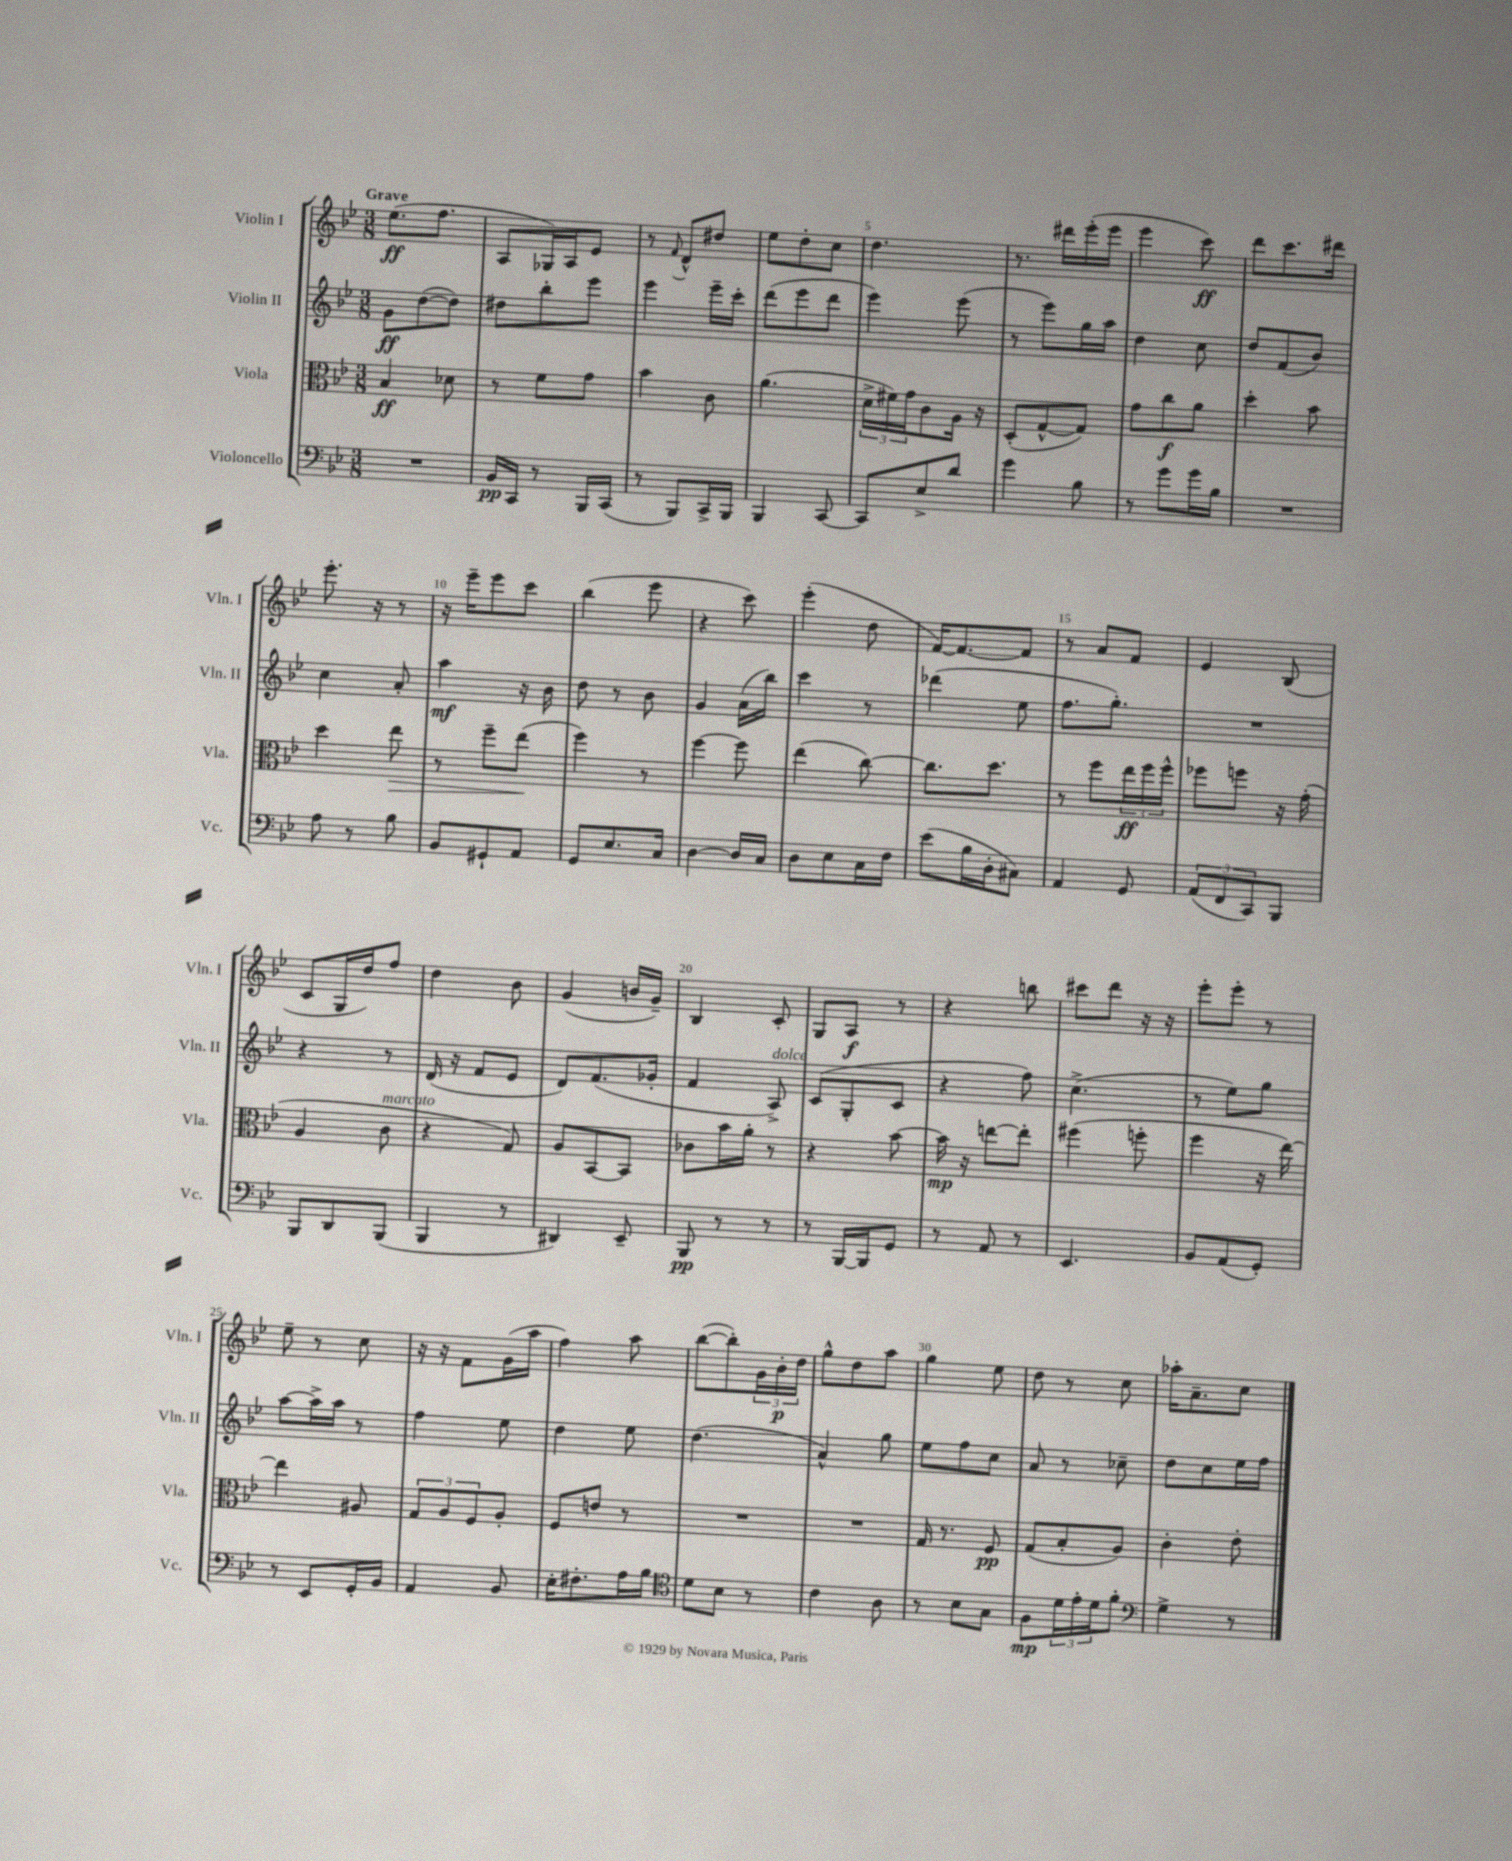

**kern	**dynam	**kern	**dynam	**kern	**dynam	**kern	**dynam
*part4	*part4	*part3	*part3	*part2	*part2	*part1	*part1
*staff4	*staff4	*staff3	*staff3	*staff2	*staff2	*staff1	*staff1
*I"Violoncello	*	*I"Viola	*	*I"Violin II	*	*I"Violin I	*
*I'Vc.	*	*I'Vla.	*	*I'Vln. II	*	*I'Vln. I	*
*clefF4	*	*clefC3	*	*clefG2	*	*clefG2	*
*k[b-e-]	*	*k[b-e-]	*	*k[b-e-]	*	*k[b-e-]	*
*M3/8	*	*M3/8	*	*M3/8	*	*M3/8	*
=1	=1	=1	=1	=1	=1	=1	=1
!	!	!	!	!	!	!LO:TX:a:B:t=Grave	!
4.r	.	4B-/	ff	8g\L	ff	(8.ee-\L	ff
.	.	.	.	([8dd\	.	.	.
.	.	.	.	.	.	8.ff\J	.
.	.	8d-X\	.	8dd\J])	.	.	.
=2	=2	=2	=2	=2	=2	=2	=2
16BB-/LL	pp	8r	.	8dd#X\L	.	8A/L	.
16CC/JJ	.	.	.	.	.	.	.
8r	.	8f\L	.	8bb-'\	.	16G-X/L)	.
.	.	.	.	.	.	16A/J	.
16BBB-/LL	.	8g\J	.	8eee-\J	.	8e-/J	.
(16CC/JJ	.	.	.	.	.	.	.
=3	=3	=3	=3	=3	=3	=3	=3
8r	.	4b-\	.	4eee-\	.	8r	.
.	.	.	.	.	.	8qqf/	.
8BBB-/L)	.	.	.	.	.	8d^^/L	.
16CC^/L	.	8c\	.	16eee-~\LL	.	8dd#X/J	.
16BBB-/JJ	.	.	.	16ccc'\JJ	.	.	.
=4	=4	=4	=4	=4	=4	=4	=4
4BBB-/	.	(4.a\	.	(8ddd\L	.	8ee-\L	.
.	.	.	.	8eee-\	.	8dd'\	.
[8CC/	.	.	.	8ddd\J	.	8cc\J	.
=5	=5	=5	=5	=5	=5	=5	=5
8CC/L]	.	24d^\LL	.	4eee-\)	.	4.dd\	.
.	.	24f#X\)	.	.	.	.	.
.	.	24g\J	.	.	.	.	.
8E-^/	.	8c\	.	.	.	.	.
8d/J	.	16A\Jk	.	(8eee-\	.	.	.
.	.	16r	.	.	.	.	.
=6	=6	=6	=6	=6	=6	=6	=6
4g\	.	(8D'/L	.	8r	.	8.r	.
.	.	[8G^^/	.	8eee-\L)	.	.	.
.	.	.	.	.	.	16ddd#X\LL	.
8B-\	.	8G/J])	.	16gg\L	.	(16eee-'\	.
.	.	.	.	16aa\JJ	.	16eee-\JJ	.
=7	=7	=7	=7	=7	=7	=7	=7
8r	.	8g\L	.	4dd\	.	4eee-\	.
8g\L	.	8cc\	f	.	.	.	.
16g\L	.	8a\J	.	8cc\	.	8ccc\)	ff
16B-\JJ	.	.	.	.	.	.	.
=8	=8	=8	=8	=8	=8	=8	=8
4.r	.	4dd'\	.	8dd/L	.	8ddd\L	.
.	.	.	.	(8f/	.	8.ccc\	.
.	.	8b-\	.	8b-/J)	.	.	.
.	.	.	.	.	.	16ddd#X\Jk	.
!!LO:LB:g=z
=9	=9	=9	=9	=9	=9	=9	=9
8A\	.	4dd\	.	4cc\	.	8.eee-'\	.
8r	.	.	.	.	.	.	.
.	.	.	.	.	.	16r	.
!	!	!	!LO:HP:b	!	!	!	!
8B-\	.	8ee-\	>	8a'/	.	8r	.
=10	=10	=10	=10	=10	=10	=10	=10
8BB-/L	.	8r	.	4aa\	mf	16r	.
.	.	.	.	.	.	16eee-~\KL	.
8GG#X`/	.	8ff~\L	.	.	.	8eee-\	.
8AA/J	.	(8ee-\J	.	16r	.	8ccc\J	.
.	.	.	.	16b-\	.	.	.
.	.	.	]	.	.	.	.
=11	=11	=11	=11	=11	=11	=11	=11
8GG/L	.	4ff\)	.	8dd\	.	(4bb-\	.
8.E-/	.	.	.	8r	.	.	.
.	.	8r	.	8b-\	.	8eee-\	.
16C/Jk	.	.	.	.	.	.	.
=12	=12	=12	=12	=12	=12	=12	=12
[4D\	.	[4ff\	.	4g/	.	4r	.
16D/LL]	.	8ff\]	.	(16a\LL	.	8ccc\)	.
16C/JJ	.	.	.	16bb-\JJ)	.	.	.
=13	=13	=13	=13	=13	=13	=13	=13
8D\L	.	(4ee-\	.	4ccc\	.	(4eee-'\	.
8E-\	.	.	.	.	.	.	.
16C\L	.	[8cc\)	.	8r	.	8dd\	.
16F\JJ	.	.	.	.	.	.	.
=14	=14	=14	=14	=14	=14	=14	=14
(8e-\L	.	8.cc\L]	.	(4ddd-X\	.	[16f/KL)	.
.	.	.	.	.	.	8.f/_	.
16B-\L	.	.	.	.	.	.	.
16D'\J	.	8.dd\J	.	.	.	.	.
8C#X\J)	.	.	.	8ee-\	.	8f/J]	.
=15	=15	=15	=15	=15	=15	=15	=15
4AA/	.	8r	.	8.ff\L	.	8r	.
.	.	8ff\L	.	.	.	8a/L	.
.	.	.	.	8.gg'\J)	.	.	.
8GG/	.	24ee-\L	ff	.	.	8f/J	.
.	.	24ff\	.	.	.	.	.
.	.	24ff^^\JJ	.	.	.	.	.
=16	=16	=16	=16	=16	=16	=16	=16
(12AA/L	.	8ff-X\L	.	4.r	.	4e-/	.
12FF/	.	.	.	.	.	.	.
.	.	8ffn\J	.	.	.	.	.
12CC/)	.	.	.	.	.	.	.
8BBB-/J	.	16r	.	.	.	(8B-/	.
.	.	(16g'\	.	.	.	.	.
!!LO:LB:g=z
=17	=17	=17	=17	=17	=17	=17	=17
8BBB-/L	.	4A/	.	4r	.	8c/L	.
8DD/	.	.	.	.	.	16G/L	.
.	.	.	.	.	.	16dd/J)	.
!	!	!LO:TX:a:i:t=marcato	!	!	!	!	!
(8BBB-/J	.	8c\	.	8r	.	8ff/J	.
=18	=18	=18	=18	=18	=18	=18	=18
4BBB-/	.	4r	.	(16d/	.	4dd\	.
.	.	.	.	16r	.	.	.
.	.	.	.	8f/L	.	.	.
8r	.	8G/)	.	8e-/J	.	8b-\	.
=19	=19	=19	=19	=19	=19	=19	=19
4DD#X/)	.	8A/L	.	8d/L)	.	(4g/	.
.	.	[8BB-/	.	(8.f/	.	.	.
8EE-~/	.	8BB-/J]	.	.	.	16bn/LL	.
.	.	.	.	16g-X'/Jk	.	16g~/JJ)	.
=20	=20	=20	=20	=20	=20	=20	=20
8BBB-/	pp	8c-X\L	.	4f/	.	4B-/	.
8r	.	16b-\L	.	.	.	.	.
.	.	16a'\JJ	.	.	.	.	.
!	!	!	!	!LO:TX:a:i:t=dolce	!	!	!
8r	.	8r	.	8A^/)	.	8c'/	.
=21	=21	=21	=21	=21	=21	=21	=21
8r	.	4r	.	(8c/L	.	8G/L	.
[16BBB-/LL	.	.	.	8G'/	.	8A/J	f
16BBB-/J]	.	.	.	.	.	.	.
8GG/J	.	[8b-\	.	8c/J	.	8r	.
=22	=22	=22	=22	=22	=22	=22	=22
8r	.	16b-\]	mp	4r	.	4r	.
.	.	16r	.	.	.	.	.
8AA/	.	[8een\L	.	.	.	.	.
8r	.	8ee'\J]	.	8ff\)	.	8bbn\	.
=23	=23	=23	=23	=23	=23	=23	=23
4.EE-/	.	(4ff#X\	.	(4.cc^\	.	8ccc#X\L	.
.	.	.	.	.	.	8ddd\J	.
.	.	8ffn'\	.	.	.	16r	.
.	.	.	.	.	.	16r	.
=24	=24	=24	=24	=24	=24	=24	=24
8BB-/L	.	4ff\	.	8r	.	8eee-'\L	.
(8AA/	.	.	.	8ee-\L)	.	8eee-'\J	.
8GG'/J)	.	16r	.	8gg\J	.	8r	.
.	.	[16ee-\)	.	.	.	.	.
!!LO:LB:g=z
=25	=25	=25	=25	=25	=25	=25	=25
8r	.	4ee-\]	.	[8aa\L	.	8ee-~\	.
8EE-/L	.	.	.	16aa^\L]	.	8r	.
.	.	.	.	16aa\JJ	.	.	.
16GG'/L	.	8A#X/	.	8r	.	8cc\	.
16BB-/JJ	.	.	.	.	.	.	.
=26	=26	=26	=26	=26	=26	=26	=26
4AA/	.	12G/L	.	4ff\	.	16r	.
.	.	.	.	.	.	16r	.
.	.	12A/	.	.	.	.	.
.	.	.	.	.	.	8f\L	.
.	.	12F/	.	.	.	.	.
8BB-/	.	8A'/J	.	8ee-\	.	(16g\L	.
.	.	.	.	.	.	16aa\JJ	.
=27	=27	=27	=27	=27	=27	=27	=27
16E-'\KL	.	8F/L	.	4dd\	.	4ff\)	.
8.F#X'\	.	.	.	.	.	.	.
.	.	8en/J	.	.	.	.	.
16A\L	.	8r	.	8ee-\	.	8aa\	.
16B-\JJ	.	.	.	.	.	.	.
=28	=28	=28	=28	=28	=28	=28	=28
*clefC4	*	*	*	*	*	*	*
8d\L	.	4.r	.	(4.dd\	.	([8bb-\L	.
8B-\J	.	.	.	.	.	8bb-'\])	.
8r	.	.	.	.	.	24g\L	.
.	.	.	.	.	.	24b-'\	p
.	.	.	.	.	.	24dd\JJ	.
=29	=29	=29	=29	=29	=29	=29	=29
4c\	.	4.r	.	4a^^/)	.	8gg^^\L	.
.	.	.	.	.	.	8dd\	.
8A\	.	.	.	8gg\	.	8aa\J	.
=30	=30	=30	=30	=30	=30	=30	=30
8r	.	16G/	.	8ee-\L	.	4gg\	.
.	.	8.r	.	.	.	.	.
8B-\L	.	.	.	8ff\	.	.	.
8G\J	.	8F/	pp	8cc\J	.	8ee-\	.
=31	=31	=31	=31	=31	=31	=31	=31
8F\L	mp	(8G/L	.	8a/	.	8dd\	.
24d\L	.	8B-'/	.	8r	.	8r	.
24e-'\	.	.	.	.	.	.	.
24d\J	.	.	.	.	.	.	.
8f'\J	.	8A/J)	.	8cc-X~\	.	8cc\	.
=32	=32	=32	=32	=32	=32	=32	=32
*clefF4	*	*	*	*	*	*	*
4G^\	.	4c'\	.	8dd\L	.	16aa-X'\KL	.
.	.	.	.	.	.	8.a~\	.
.	.	.	.	8cc\	.	.	.
8r	.	8e-'\	.	16ee-\L	.	8cc\J	.
.	.	.	.	16ff\JJ	.	.	.
==	==	==	==	==	==	==	==
*-	*-	*-	*-	*-	*-	*-	*-
